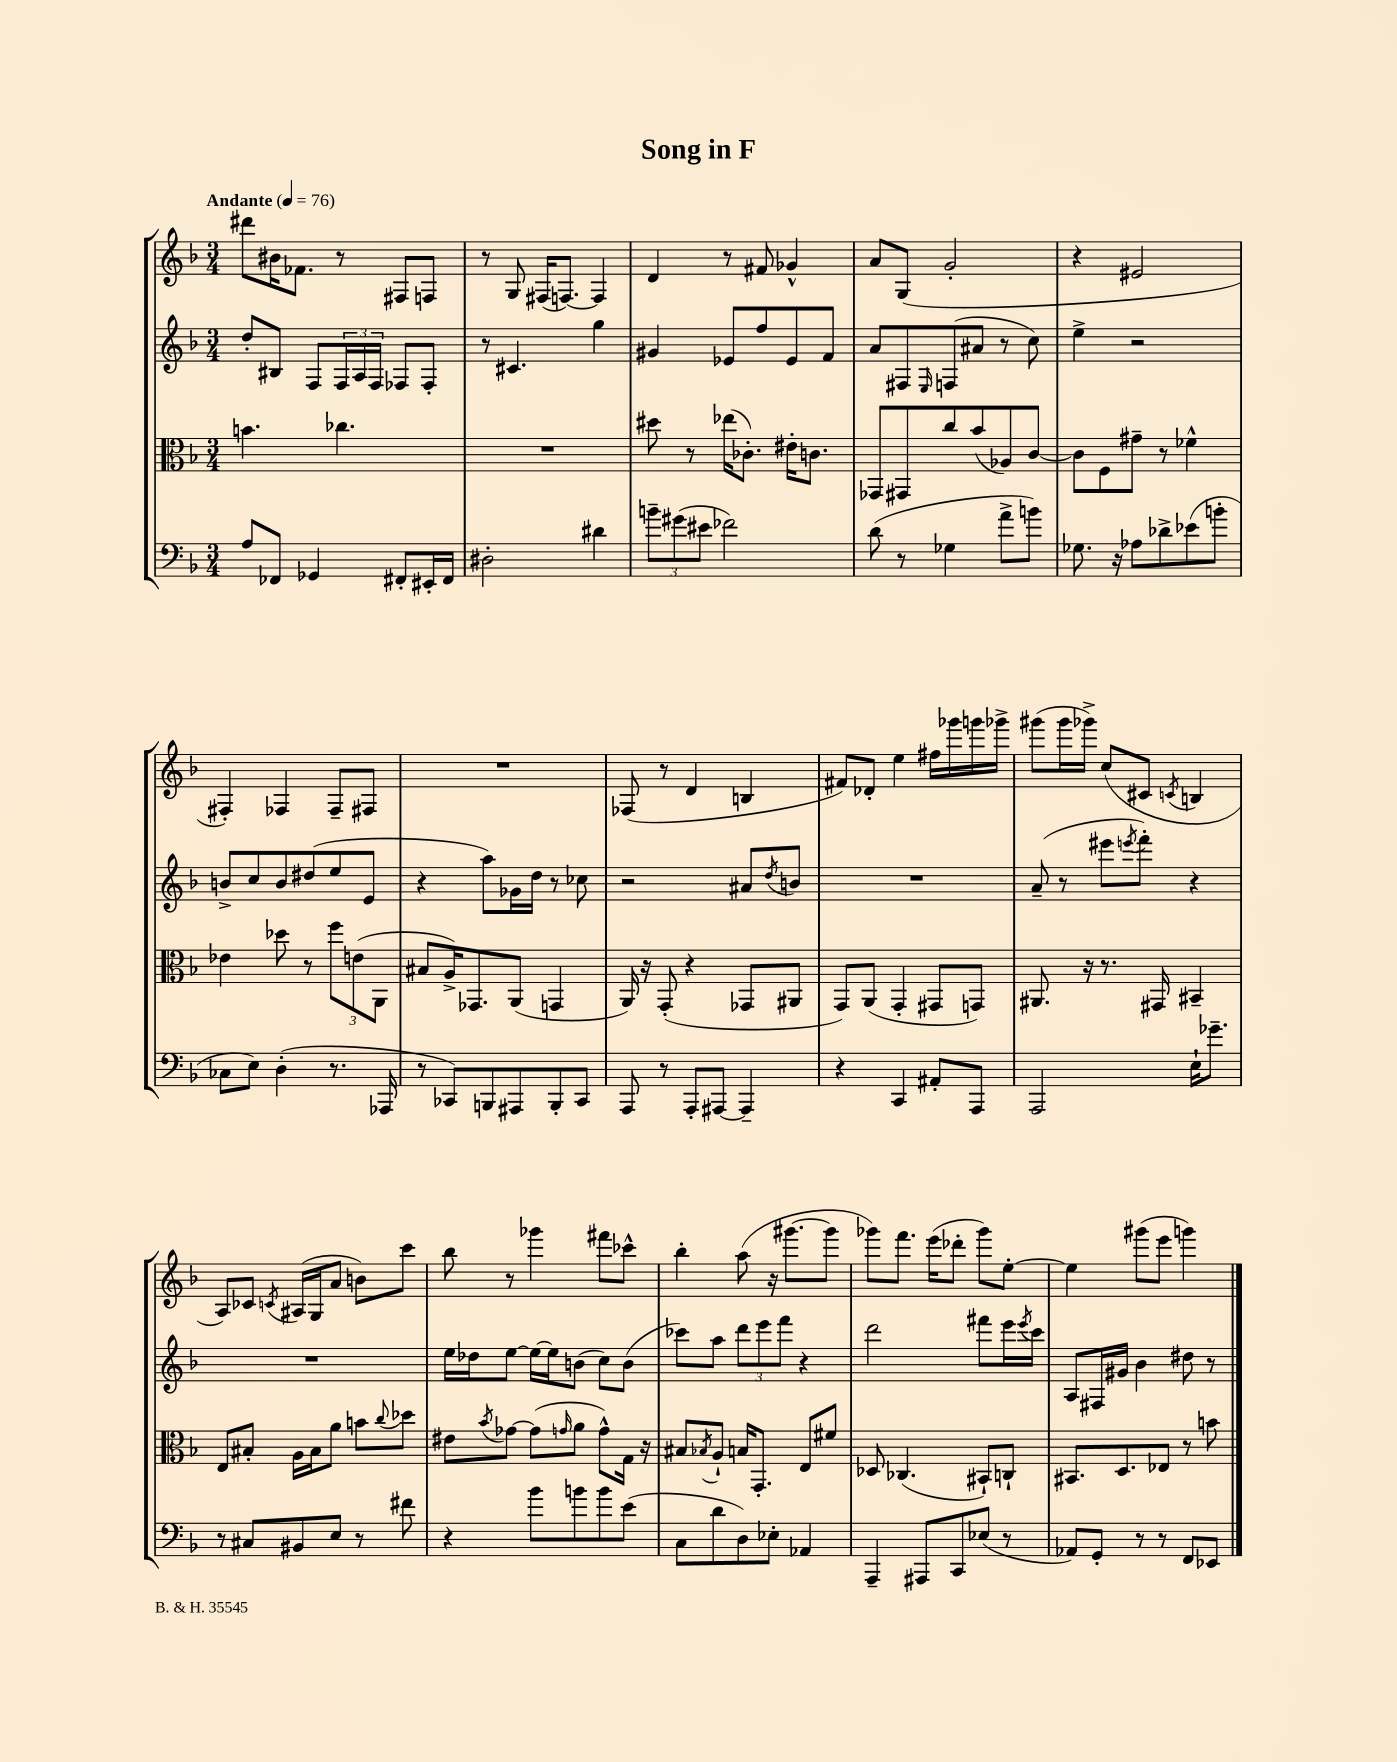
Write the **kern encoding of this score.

**kern	**kern	**kern	**kern
*staff4	*staff3	*staff2	*staff1
*clefF4	*clefC3	*clefG2	*clefG2
*k[b-]	*k[b-]	*k[b-]	*k[b-]
*M3/4	*M3/4	*M3/4	*M3/4
*MM76	*MM76	*MM76	*MM76
8A/L	4.b\	8dd'/L	8ddd#\L
8FF-/J	.	8B#/J	16b#\K
.	.	.	8.f-\J
4GG-/	.	8F/L	.
.	4.cc-\	24F/L	8r
.	.	24A/	.
.	.	24F/JJ	.
8FF#'/L	.	8F-/L	8F#/L
16EE#'/L	.	8F-'/J	8F/J
16FF#/JJ	.	.	.
=	=	=	=
2D#'\	2.r	8r	8r
.	.	4.c#/	8G/
.	.	.	(16F#/LK
.	.	.	[8.F/J)
4d#\	.	4gg\	4F/]
=	=	=	=
12b~\L	8dd#\	4g#/	4d/
(12g#\	.	.	.
.	8r	.	.
12e#\J	.	.	.
2f-\)	(16ee-\LK	8e-/L	8r
.	8.c-'\J)	.	.
.	.	8ff/	8f#/
.	16e#'\LK	8e-/	4g-^^/
.	8.c\J	.	.
.	.	8f/J	.
=	=	=	=
(8d\	8GG-/L	8a/L	8a/L
8r	8GG#/	8F#/	(8G/J
.	.	16qqE/	.
4G-\	8cc/	(8F/	2g'/
.	(8b-/	8a#/J	.
8a^\L	8A-/)	8r	.
8b\J)	[8c/J	8cc\)	.
=	=	=	=
8.G-\	8c\]L	4ee^\	4r
.	8F\	.	.
16r	.	.	.
8A-\L	8g#~\J	2r	2e#/
8d-^\	8r	.	.
(8e-\	4f-^^\	.	.
8b'\J	.	.	.
=	=	=	=
8C-\L	4e-\	8b^/L	4F#'/)
8E\J)	.	8cc/	.
(4D'\	8dd-\	8b/	4F-/
.	8r	(8dd#/	.
8.r	12ff\L	8ee/	8F-~/L
.	(12e\	.	.
.	.	8e/J	8F#/J
.	12AA\J	.	.
16AAA-/	.	.	.
=	=	=	=
8r	8B#/L	4r	2.r
8CC-/L)	16A^/K)	.	.
.	8.GG-/	.	.
8BBB/	.	8aa\L)	.
8AAA#/	(8AA/J	16g-\L	.
.	.	16dd\JJ	.
8BBB'/	4GG/	8r	.
8CC-/J	.	8cc-\	.
=	=	=	=
8AAA/	16AA/)	2r	(8F-/
.	16r	.	.
8r	(8GG'/	.	8r
8AAA'/L	4r	.	4d/
[8AAA#/J	.	.	.
4AAA#~/]	8GG-/L	8a#/L	4B/
.	.	8qdd/	.
.	8AA#/J	8b/J	.
=	=	=	=
4r	8GG/L)	2.r	8f#/L)
.	(8AA/J	.	8d-'/J
4CC/	4GG'/	.	4ee\
8AA#'/L	8GG#/L	.	16ff#\LL
.	.	.	16ggg-\
8AAA/J	8GG/J)	.	16ggg\
.	.	.	16ggg-^\JJ
=	=	=	=
2AAA/	8.AA#/	(8a~/	(8ggg#\L
.	.	8r	16ggg#\L
.	16r	.	16ggg-^\JJ)
.	8.r	8eee#\L	(8cc/L
.	.	8qeee/	.
.	.	8fff'\J)	8c#/J
.	16GG#/	.	.
.	.	.	8qc/
16E`\LK	4BB#~/	4r	4B/
8.g-~\J	.	.	.
=	=	=	=
8r	8E/L	2.r	8A/L)
8C#/L	8B#'/J	.	8c-/J
.	.	.	8qc/
8BB#/	16A\LL	.	(16A#/LL
.	16B#\J	.	16G/J
8E/J	8a\J	.	8a/J
8r	8b\L	.	8b\L)
.	8qqcc/	.	.
8f#\	8dd-\J	.	8ccc\J
=	=	=	=
4r	8e#\L	16ee\LL	8bb-\
.	.	16dd-\J	.
.	8qb-/	.	.
.	[8g-\J	[8ee\J	8r
8b-\L	(8g-\]L	16ee\_LL	4ggg-\
.	.	16ee\]J	.
.	16qqg/	.	.
8b\	8a\J	(8b\J	.
8b\	8g^^\L)	8cc\L)	8fff#\L
(8e\J	16G\Jk	(8b\J	8ccc-^^\J
.	16r	.	.
=	=	=	=
8C\L	8B#/L	8ccc-\L)	4bb-'\
.	8qB-/	.	.
8d\	8A`/J	8aa\J	.
8D\)	16B/LK	12ddd\L	(8aa\
.	8.GG'/J	.	.
.	.	12eee\	.
8E-'\J	.	.	16r
.	.	12fff\J	.
.	.	.	[8.ggg#\L
4AA-/	8E/L	4r	.
.	8f#/J	.	8ggg#\]J
=	=	=	=
4AAA~/	8D-/	2ddd\	8ggg-\L)
.	(4.C-/	.	8.fff\J
8AAA#/L	.	.	.
.	.	.	(16eee\LK
8CC/	.	.	8ddd-'\J
(8E-/J	8BB#`/L)	8fff#\L	8ggg-\L)
8r	8C`/J	16eee\L	[8ee'\J
.	.	8qeee/	.
.	.	16ccc\JJ	.
=	=	=	=
8AA-/L)	8.BB#/L	8A/L	4ee\]
8GG'/J	.	16F#/L	.
.	8.D/	16g#/JJ	.
8r	.	4b-\	(8ggg#\L
8r	8E-/J	.	8eee\J
8FF/L	8r	8dd#\	4ggg\)
8EE-/J	8b\	8r	.
==	==	==	==
*-	*-	*-	*-
